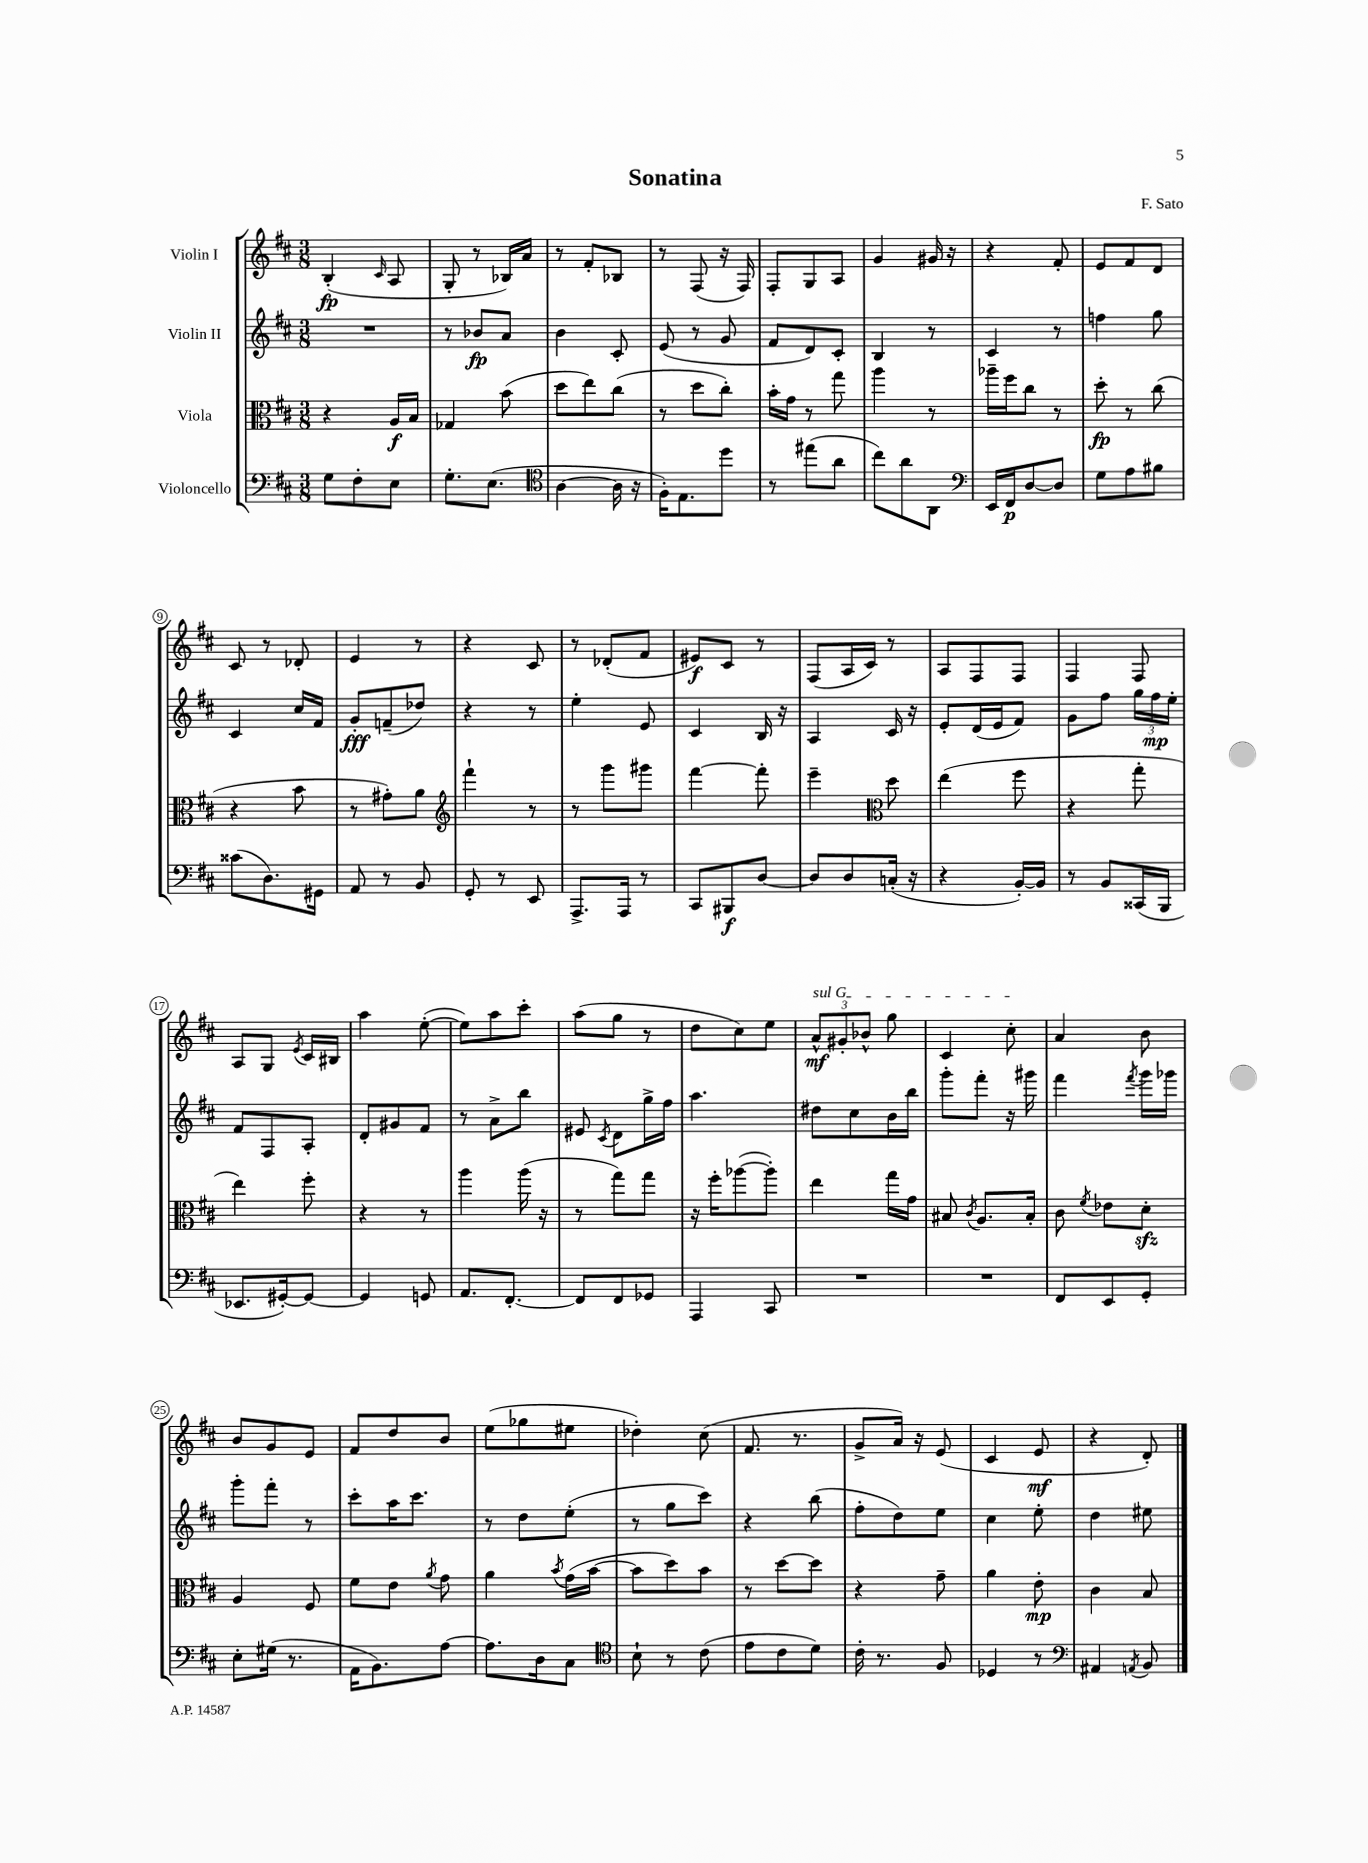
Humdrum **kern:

**kern	**dynam	**kern	**dynam	**kern	**dynam	**kern	**dynam
*part4	*part4	*part3	*part3	*part2	*part2	*part1	*part1
*staff4	*staff4	*staff3	*staff3	*staff2	*staff2	*staff1	*staff1
*I"Violoncello	*	*I"Viola	*	*I"Violin II	*	*I"Violin I	*
*clefF4	*	*clefC3	*	*clefG2	*	*clefG2	*
*k[f#c#]	*	*k[f#c#]	*	*k[f#c#]	*	*k[f#c#]	*
*M3/8	*	*M3/8	*	*M3/8	*	*M3/8	*
=1	=1	=1	=1	=1	=1	=1	=1
8G\L	.	4r	.	4.r	.	(4B'/	fp
8F#'\	.	.	.	.	.	.	.
.	.	.	.	.	.	16qqc#/	.
8E\J	.	16A/LL	f	.	.	8A/	.
.	.	16B/JJ	.	.	.	.	.
=2	=2	=2	=2	=2	=2	=2	=2
8.G'\L	.	4G-X/	.	8r	.	8G'/	.
.	.	.	.	8b-X/L	fp	8r	.
(8.E\J	.	.	.	.	.	.	.
.	.	(8b\	.	8a/J	.	16B-X/LL)	.
.	.	.	.	.	.	16a/JJ	.
=3	=3	=3	=3	=3	=3	=3	=3
*clefC4	*	*	*	*	*	*	*
[4A\	.	8dd\L	.	4b\	.	8r	.
.	.	8ee\)	.	.	.	8f#'/L	.
16A\]	.	(8cc#\J	.	8c#'/	.	8B-X/J	.
16r	.	.	.	.	.	.	.
=4	=4	=4	=4	=4	=4	=4	=4
16F#'\KL)	.	8r	.	(8e/	.	8r	.
8.E\	.	.	.	.	.	.	.
.	.	8dd\L	.	8r	.	(8F#/	.
8dd\J	.	8cc#'\J)	.	8g/	.	16r	.
.	.	.	.	.	.	16F#/)	.
=5	=5	=5	=5	=5	=5	=5	=5
8r	.	16b'\LL	.	8f#/L	.	8F#'/L	.
.	.	16g\JJ	.	.	.	.	.
(8ee#X\L	.	8r	.	8d/)	.	8G/	.
8a\J	.	8gg\	.	8c#'/J	.	8A/J	.
=6	=6	=6	=6	=6	=6	=6	=6
8cc#\L)	.	4aa\	.	4B/	.	4g/	.
8a\	.	.	.	.	.	.	.
8AA\J	.	8r	.	8r	.	16g#X/	.
.	.	.	.	.	.	16r	.
=7	=7	=7	=7	=7	=7	=7	=7
*clefF4	*	*	*	*	*	*	*
16EE/LL	.	16aa-X~\LL	.	4c#/	.	4r	.
16FF#/J	p	16ff#\J	.	.	.	.	.
[8D/	.	8cc#\J	.	.	.	.	.
8D/J]	.	8r	.	8r	.	8f#'/	.
=8	=8	=8	=8	=8	=8	=8	=8
8G\L	.	8dd'\	fp	4ffn\	.	8e/L	.
8A\	.	8r	.	.	.	8f#/	.
8B#X\J	.	(8cc#\	.	8gg\	.	8d/J	.
!!LO:LB:g=z
=9	=9	=9	=9	=9	=9	=9	=9
(8c##X\L	.	4r	.	4c#/	.	8c#/	.
8.D\)	.	.	.	.	.	8r	.
.	.	8b\	.	16cc#/LL	.	8d-X'/	.
16GG#X\Jk	.	.	.	16f#/JJ	.	.	.
=10	=10	=10	=10	=10	=10	=10	=10
8AA/	.	8r	.	8g'/L	fff	4e/	.
8r	.	8g#X'\L)	.	(8fn~/	.	.	.
8BB/	.	8a\J	.	8dd-X/J)	.	8r	.
=11	=11	=11	=11	=11	=11	=11	=11
*	*	*clefG2	*	*	*	*	*
8GG'/	.	4fff#`\	.	4r	.	4r	.
8r	.	.	.	.	.	.	.
8EE/	.	8r	.	8r	.	8c#/	.
=12	=12	=12	=12	=12	=12	=12	=12
8.AAA^/L	.	8r	.	4ee'\	.	8r	.
.	.	8ggg\L	.	.	.	(8d-X'/L	.
16AAA/Jk	.	.	.	.	.	.	.
8r	.	8ggg#X\J	.	8e/	.	8f#/J	.
=13	=13	=13	=13	=13	=13	=13	=13
8CC#/L	.	[4fff#\	.	4c#/	.	8e#X/L)	f
8BBB#X/	f	.	.	.	.	8c#/J	.
[8D/J	.	8fff#'\]	.	16B/	.	8r	.
.	.	.	.	16r	.	.	.
=14	=14	=14	=14	=14	=14	=14	=14
8D/L]	.	4eee~\	.	4A/	.	(8F#/L	.
8D/	.	.	.	.	.	16A/L	.
.	.	.	.	.	.	16c#/JJ)	.
*	*	*clefC3	*	*	*	*	*
(16Cn'/Jk	.	8dd\	.	16c#/	.	8r	.
16r	.	.	.	16r	.	.	.
=15	=15	=15	=15	=15	=15	=15	=15
4r	.	(4ee\	.	8e'/L	.	8A/L	.
.	.	.	.	(16d/L	.	8F#/	.
.	.	.	.	16e/J	.	.	.
[16BB'/LL)	.	8ff#\	.	8f#/J)	.	8F#/J	.
16BB/JJ]	.	.	.	.	.	.	.
=16	=16	=16	=16	=16	=16	=16	=16
8r	.	4r	.	8g\L	.	4F#/	.
8BB/L	.	.	.	8ff#\J	.	.	.
(16CC##X/L	.	8gg'\	.	24gg\LL	.	8F#/	.
.	.	.	.	24ff#\	mp	.	.
16BBB/JJ	.	.	.	.	.	.	.
.	.	.	.	24ee'\JJ	.	.	.
!!LO:LB:g=z
=17	=17	=17	=17	=17	=17	=17	=17
8.EE-X/L	.	4ee\)	.	8f#/L	.	8A/L	.
.	.	.	.	8F#/	.	8G/J	.
[16GG#X'/k)	.	.	.	.	.	.	.
.	.	.	.	.	.	8qe/	.
8GG#/J_	.	8ff#'\	.	8A'/J	.	16c#/LL	.
.	.	.	.	.	.	16B#X/JJ	.
=18	=18	=18	=18	=18	=18	=18	=18
4GG#/]	.	4r	.	8d'/L	.	4aa\	.
.	.	.	.	8g#X/	.	.	.
8GGn/	.	8r	.	8f#/J	.	([8ee'\	.
=19	=19	=19	=19	=19	=19	=19	=19
8.AA/L	.	4aa\	.	8r	.	8ee\L])	.
.	.	.	.	8a^\L	.	8aa\	.
[8.FF#'/J	.	.	.	.	.	.	.
.	.	(16aa\	.	8bb\J	.	8ccc#'\J	.
.	.	16r	.	.	.	.	.
=20	=20	=20	=20	=20	=20	=20	=20
8FF#/L]	.	8r	.	8e#X/	.	(8aa\L	.
.	.	.	.	8qc#/	.	.	.
8FF#/	.	8gg\L)	.	8d\L	.	8gg\J	.
8GG-X/J	.	8gg\J	.	16gg^\L	.	8r	.
.	.	.	.	16ff#\JJ	.	.	.
=21	=21	=21	=21	=21	=21	=21	=21
4AAA/	.	16r	.	4.aa\	.	8dd\L	.
.	.	16ff#'\KL	.	.	.	.	.
.	.	([8aa-X\	.	.	.	8cc#\)	.
8CC#/	.	8aa-'\J])	.	.	.	8ee\J	.
=22	=22	=22	=22	=22	=22	=22	=22
!	!	!	!	!	!	!LO:TX:a:i:t=sul G	!
4.r	.	4ee\	.	8dd#X\L	.	12a^^/L	mf
.	.	.	.	.	.	12g#X'/	.
.	.	.	.	8cc#\	.	.	.
.	.	.	.	.	.	12b-X^^/J	.
.	.	16gg\LL	.	16b\L	.	8gg\	.
.	.	16g\JJ	.	16bb\JJ	.	.	.
=23	=23	=23	=23	=23	=23	=23	=23
4.r	.	8B#X/	.	8ggg'\L	.	4c#/	.
.	.	8qc#/	.	.	.	.	.
.	.	8.A/L	.	8fff#'\J	.	.	.
.	.	.	.	16r	.	8cc#'\	.
.	.	16B#'/Jk	.	16ggg#X\	.	.	.
=24	=24	=24	=24	=24	=24	=24	=24
8FF#/L	.	8c#\	.	4fff#\	.	4a/	.
.	.	8qf#/	.	.	.	.	.
8EE/	.	8e-X\L	.	.	.	.	.
.	.	.	.	8qfff#/	.	.	.
8GG'/J	.	8dzz'\J	.	16ggg\LL	.	8b\	.
.	.	.	.	16ggg-X\JJ	.	.	.
!!LO:LB:g=z
=25	=25	=25	=25	=25	=25	=25	=25
8E'\L	.	4A/	.	8ggg'\L	.	8b/L	.
(16G#X\Jk	.	.	.	8fff#'\J	.	8g/	.
8.r	.	.	.	.	.	.	.
.	.	8F#/	.	8r	.	8e/J	.
=26	=26	=26	=26	=26	=26	=26	=26
16AA\KL	.	8f#\L	.	8ccc#'\L	.	8f#/L	.
8.BB\)	.	.	.	.	.	.	.
.	.	8e\J	.	16aa\K	.	8dd/	.
.	.	.	.	8.ccc#\J	.	.	.
.	.	8qa/	.	.	.	.	.
[8A\J	.	8g\	.	.	.	8b/J	.
=27	=27	=27	=27	=27	=27	=27	=27
8.A\L]	.	4a\	.	8r	.	(8ee\L	.
.	.	.	.	8dd\L	.	8gg-X\	.
16D\k	.	.	.	.	.	.	.
.	.	8qb/	.	.	.	.	.
8C#\J	.	(16g\LL	.	(8ee'\J	.	8ee#X\J	.
.	.	[16b\JJ	.	.	.	.	.
=28	=28	=28	=28	=28	=28	=28	=28
*clefC4	*	*	*	*	*	*	*
8B`\	.	8b\L]	.	8r	.	4dd-X'\)	.
8r	.	8dd\)	.	8gg\L	.	.	.
(8c#\	.	8b\J	.	8ccc#\J)	.	(8cc#\	.
=29	=29	=29	=29	=29	=29	=29	=29
8e\L	.	8r	.	4r	.	8.f#/	.
8c#\	.	[8dd\L	.	.	.	.	.
.	.	.	.	.	.	8.r	.
8d\J)	.	8dd\J]	.	(8bb\	.	.	.
=30	=30	=30	=30	=30	=30	=30	=30
16c#'\	.	4r	.	8ff#'\L	.	8g^/L	.
8.r	.	.	.	.	.	.	.
.	.	.	.	8dd\)	.	16a/Jk)	.
.	.	.	.	.	.	16r	.
8F#/	.	8g~\	.	8ee\J	.	(8e/	.
=31	=31	=31	=31	=31	=31	=31	=31
4D-X/	.	4a\	.	4cc#\	.	4c#/	.
8r	.	8e'\	mp	8ee'\	.	8e/	mf
=32	=32	=32	=32	=32	=32	=32	=32
*clefF4	*	*	*	*	*	*	*
4AA#X/	.	4c#\	.	4dd\	.	4r	.
8qAAn/	.	.	.	.	.	.	.
8BB/	.	8B/	.	8ee#X\	.	8d'/)	.
==	==	==	==	==	==	==	==
*-	*-	*-	*-	*-	*-	*-	*-
